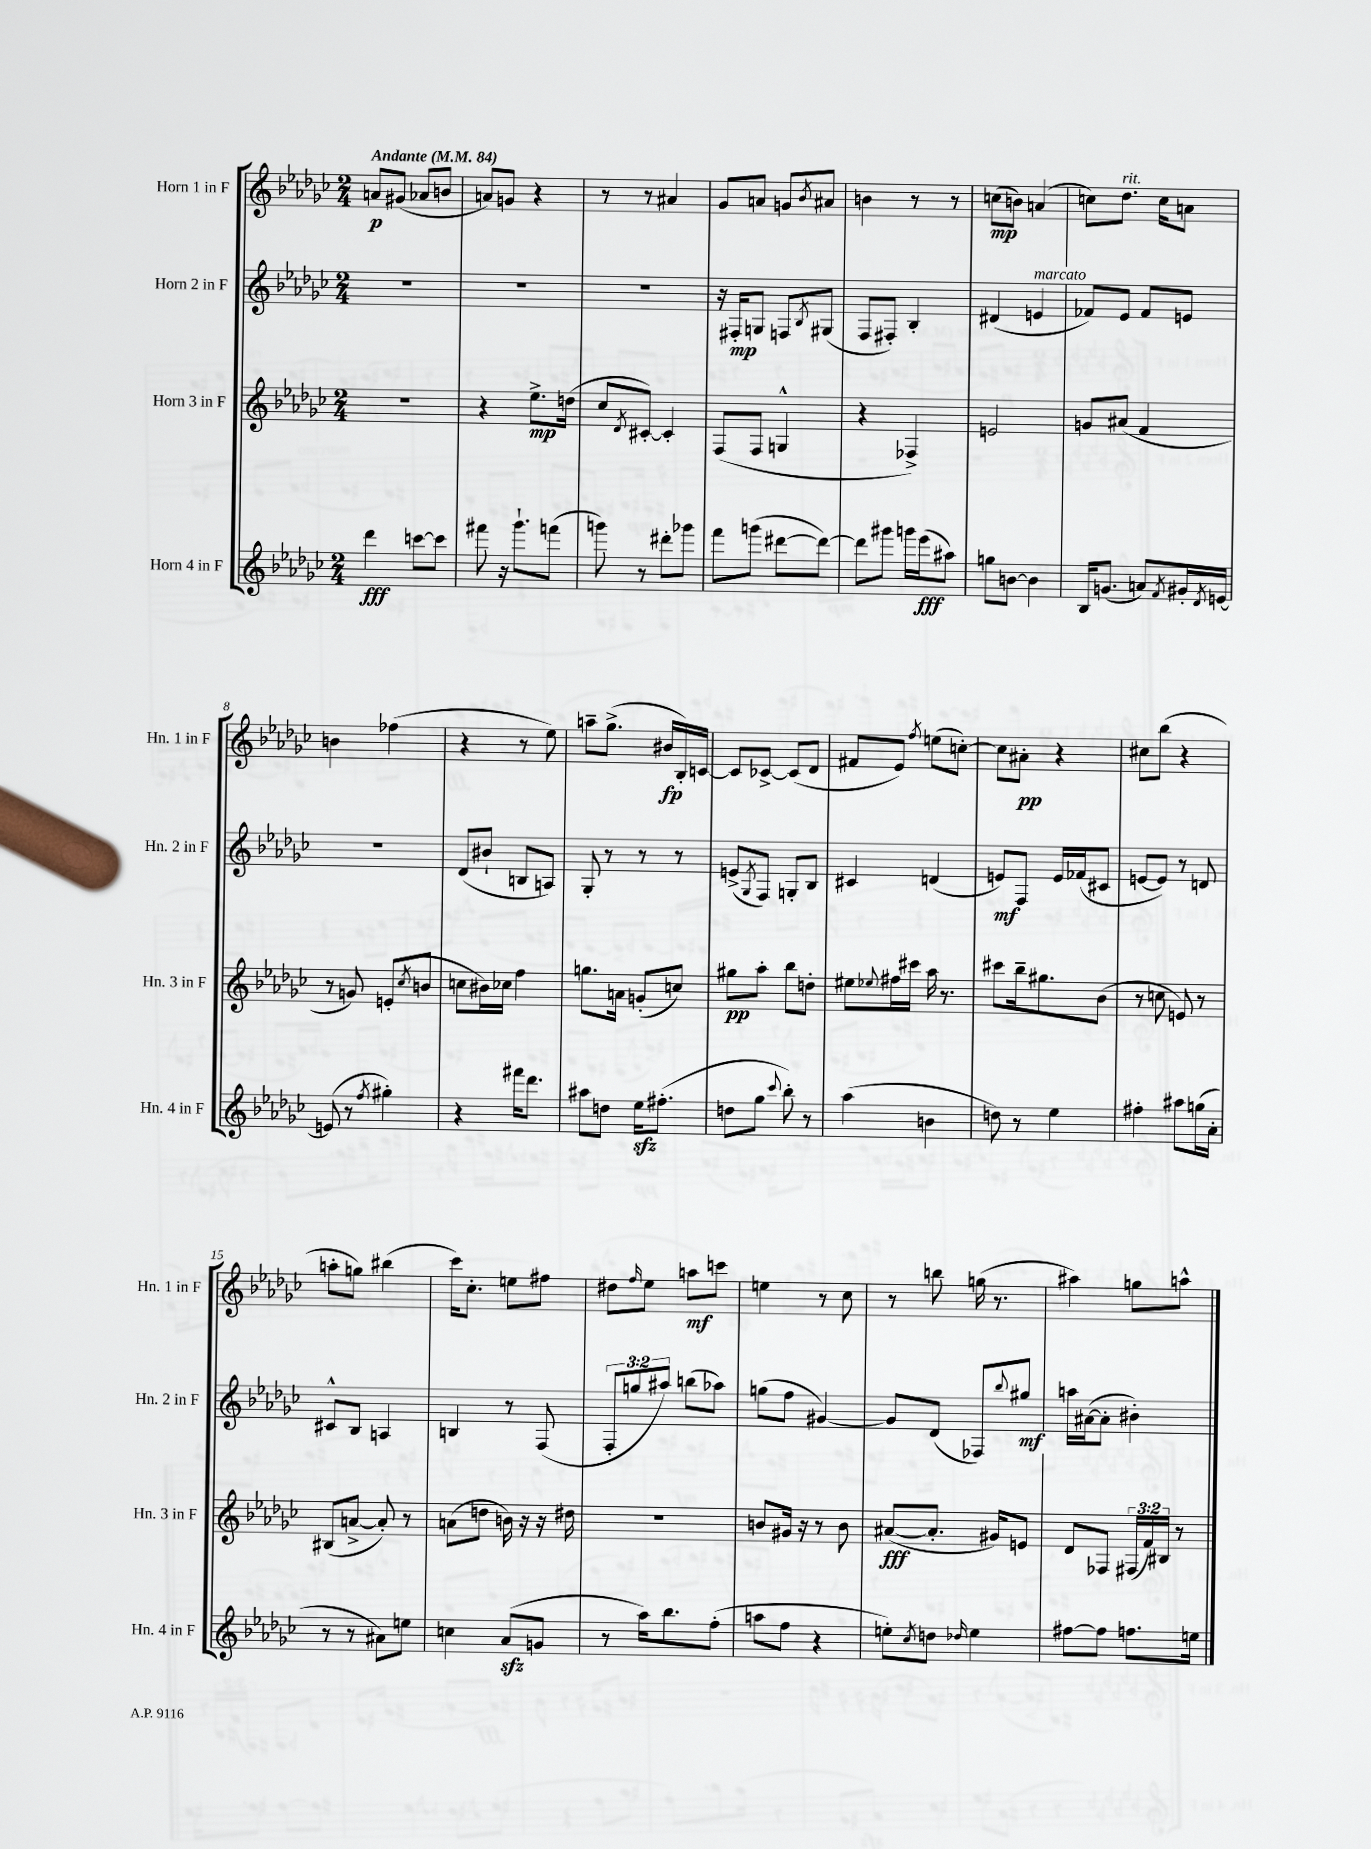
<<
\new StaffGroup <<
\new Staff = "s0" \with { instrumentName = "Horn 1 in F" shortInstrumentName = "Hn. 1 in F" } {
    \clef treble \key ges \major \numericTimeSignature \time 2/4 \tempo "Andante" 4 = 84
    a'8\p gis'8( aes'8 b'8 |
    a'8) g'8 r4 |
    r8 r8 ais'4 |
    ges'8 a'8 g'8 \acciaccatura { bes'8 } ais'8 |
    b'4 r8 r8 |
    c''8\mp( b'8) a'4( |
    c''8) des''8.^\markup { \italic "rit." } c''16 a'8 |
    b'4 fes''4( |
    r4 r8 ees''8) |
    a''8-- ges''8.->( bis'16\fp bes16-.) c'16~ |
    c'8 ces'8~-> ces'8( des'8 |
    fis'8 ees'8) \acciaccatura { f''8 } e''8( c''8~-.) |
    c''8 ais'8-.\pp r4 |
    cis''8 bes''8( r4 |
    a''8-. g''8) bis''4( |
    ces'''16) ces''8.-. e''8 fis''8 |
    dis''8 \grace { f''16 } ees''8 a''8\mf c'''8 |
    e''4 r8 ces''8 |
    r8 b''8 g''16( r8. |
    ais''4) g''8 a''8-^ \bar "|." |
}
\new Staff = "s1" \with { instrumentName = "Horn 2 in F" shortInstrumentName = "Hn. 2 in F" } {
    \clef treble \key ges \major \numericTimeSignature \time 2/4 \override Staff.TupletNumber.text = #tuplet-number::calc-fraction-text
    R2 |
    R2 |
    R2 |
    r16 fis16-.\mp g8 f8 \acciaccatura { bes8 } gis8( |
    f8 fis8-.) bes4-. |
    dis'4( e'4^\markup { \italic "marcato" } |
    fes'8) ees'8 fes'8 e'8 |
    R2 |
    des'8( bis'8-! b8 a8) |
    ges8-. r8 r8 r8 |
    e'8->( \acciaccatura { ges8 } f8) g8-. bes8 |
    cis'4 d'4( |
    e'8\mf) f8 e'16 fes'16( cis'8 |
    e'8~ e'8) r8 d'8 |
    cis'8-^ bes8 a4 |
    b4 r8 f8( |
    \tuplet 3/2 { f8-. g''8 ais''8) } b''8( aes''8) |
    g''8( f''8 gis'4~) |
    gis'8 des'8( fes8) \appoggiatura { bes''8 } gis''8\mf |
    a''16 ais'16~( ais'8-. bis'4-.) \bar "|." |
}
\new Staff = "s2" \with { instrumentName = "Horn 3 in F" shortInstrumentName = "Hn. 3 in F" } {
    \clef treble \key ges \major \numericTimeSignature \time 2/4 \override Staff.TupletNumber.text = #tuplet-number::calc-fraction-text
    R2 |
    r4 ees''8.->\mp d''16( |
    ces''8 \acciaccatura { des'8 } cis'8~-.) cis'4-. |
    f8( f8 g4-^ |
    r4 fes4->) |
    e'2 |
    g'8 ais'8( f'4 |
    r8 g'8) e'8-.( \acciaccatura { ces''8 } b'8 |
    c''8 bis'16) ces''16 f''4 |
    g''8. a'16 g'8-.( c''8) |
    gis''8\pp aes''8-. bes''8 d''8-. |
    eis''8 \appoggiatura { ees''8 } fis''16 cis'''16 aes''16 r8. |
    cis'''8 bes''16-- gis''8. bes'8( |
    r8 c''8 e'8) r8 |
    bis8( a'8~-> a'8-.) r8 |
    a'8( d''8 b'16) r16 r16 dis''16 |
    r2 |
    b'8 gis'16 r16 r8 b'8 |
    ais'8~\fff( ais'8.-. gis'16) e'8 |
    des'8 fes8 \tuplet 3/2 { fis16( f'16) bis16 } r8 \bar "|." |
}
\new Staff = "s3" \with { instrumentName = "Horn 4 in F" shortInstrumentName = "Hn. 4 in F" } {
    \clef treble \key ges \major \numericTimeSignature \time 2/4
    des'''4\fff c'''8~ c'''8 |
    fis'''8 r16 ges'''8.-! f'''8( |
    g'''8) r8 dis'''8-. ges'''8 |
    f'''8 g'''8( dis'''8~ dis'''8~) |
    dis'''8 gis'''8 g'''16 ees'''16\fff( ais''8) |
    g''8 b'8~ b'4 |
    bes16 g'8.( a'8) \acciaccatura { f'8 } gis'16-. \acciaccatura { des'8 } e'16~ |
    e'8( r8 \acciaccatura { f''8 } gis''4-.) |
    r4 fis'''16 des'''8. |
    ais''8 d''8 ees''16\sfz fis''8.-.( |
    d''8 ges''8 \appoggiatura { ces'''8 } bes''8-.) r8 |
    aes''4( b'4 |
    d''8) r8 ees''4 |
    fis''4-. ais''8 g''16( aes'16-. |
    r8 r8 ais'8) e''8 |
    c''4 aes'8\sfz( g'8 |
    r8 aes''16) bes''8. f''8-.( |
    a''8 f''8 r4 |
    e''8-.) \acciaccatura { ces''8 } d''8 \grace { des''16 } e''4 |
    fis''8~ fis''8 f''8. e''16 \bar "|." |
}
>>
>>
